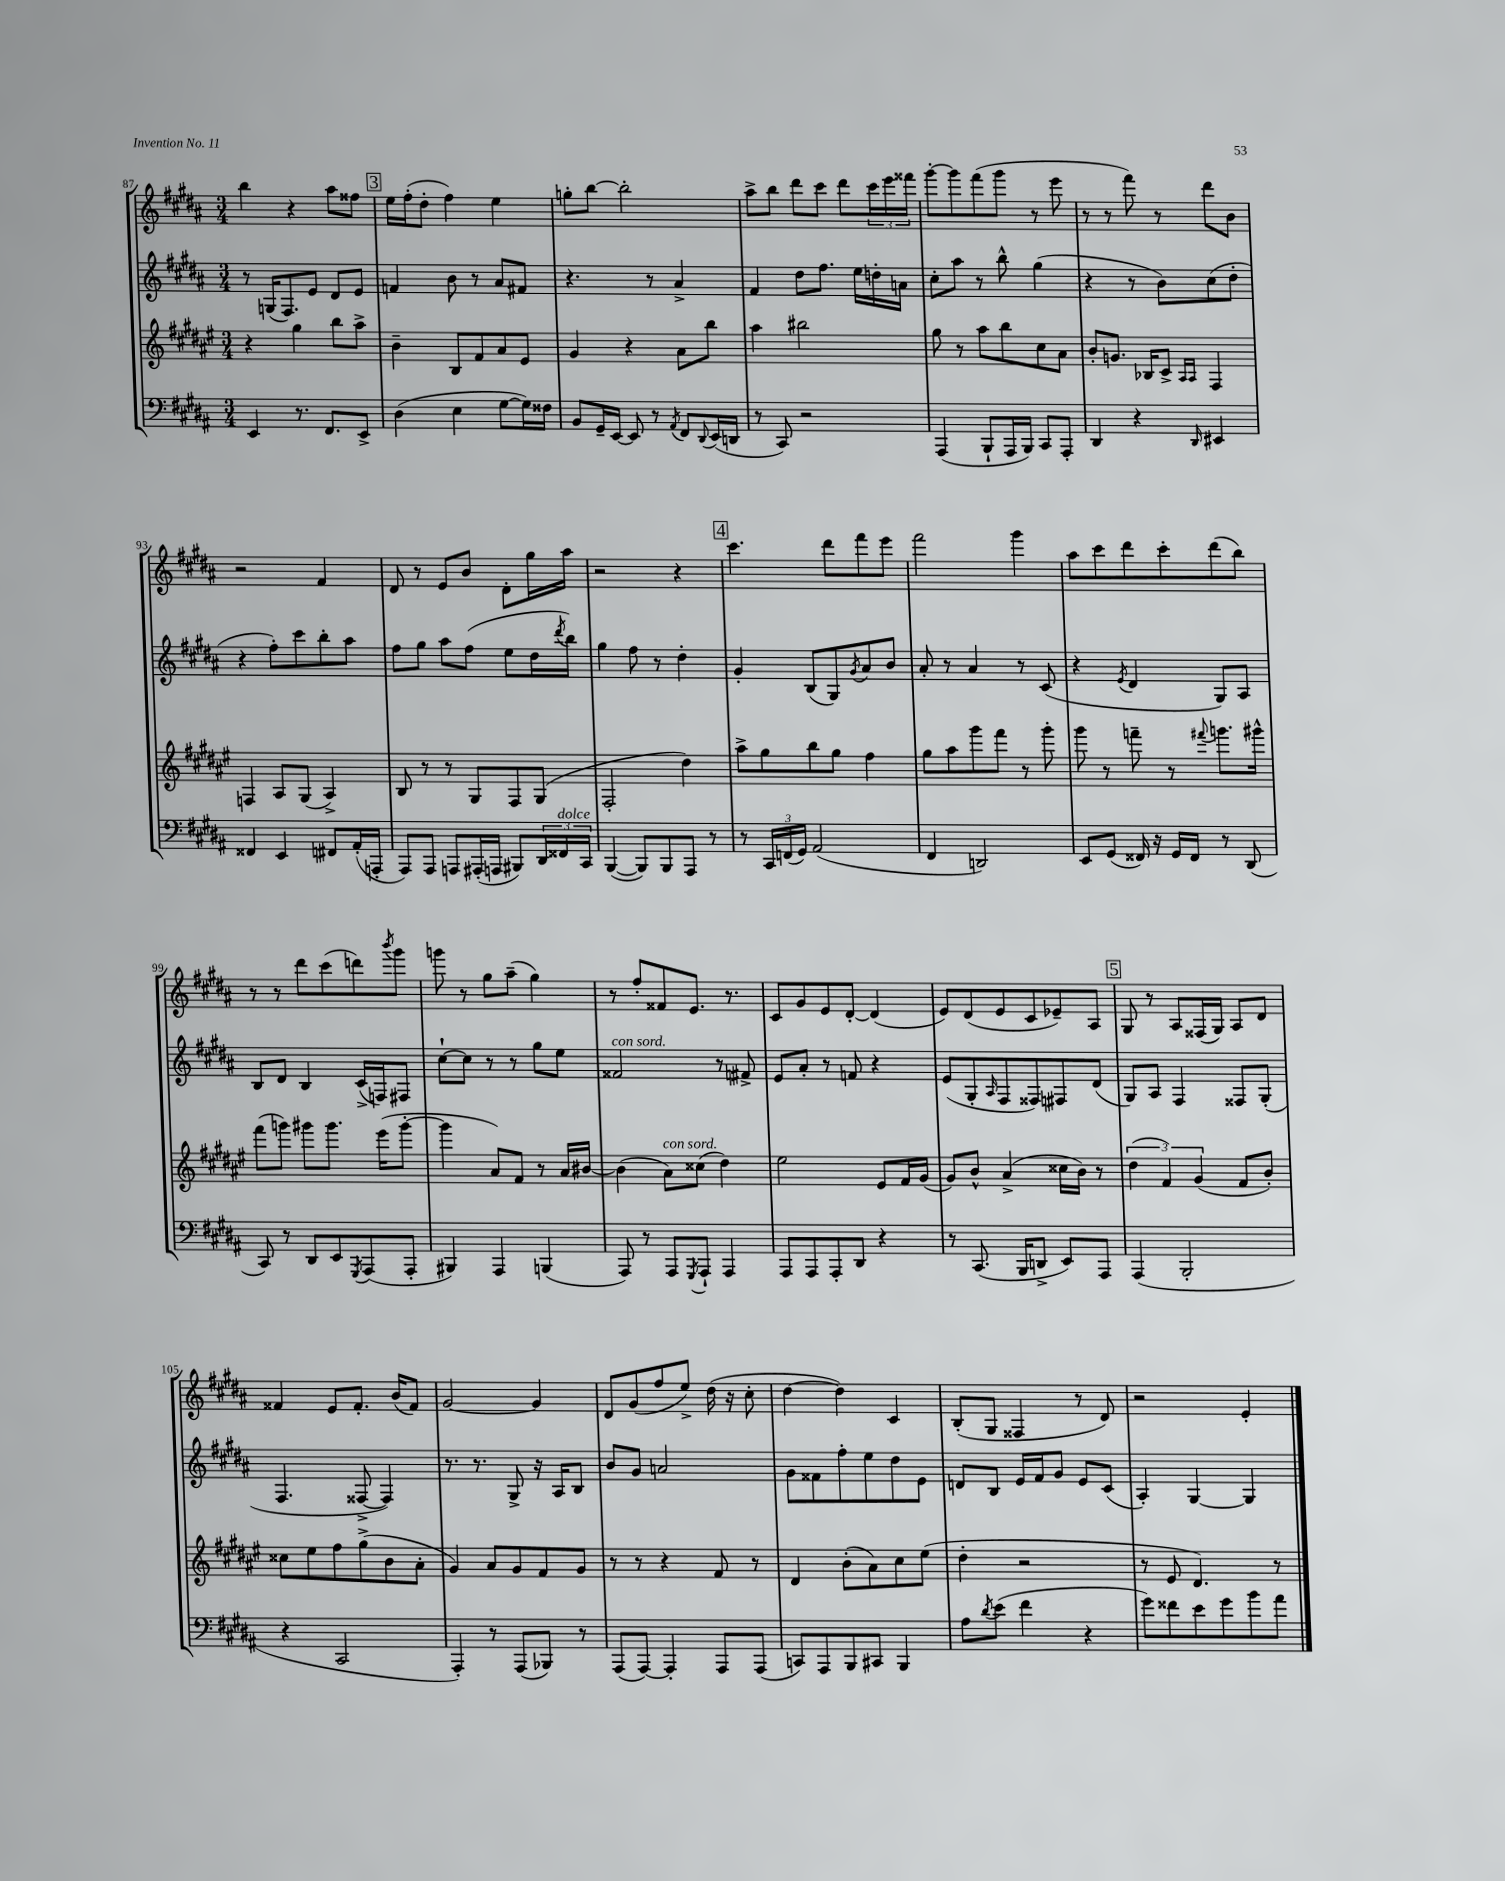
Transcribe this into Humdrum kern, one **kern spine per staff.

**kern	**kern	**kern	**kern
*staff4	*staff3	*staff2	*staff1
*clefF4	*clefG2	*clefG2	*clefG2
*k[f#c#g#d#a#]	*k[f#c#g#d#a#e#]	*k[f#c#g#d#a#]	*k[f#c#g#d#a#]
*M3/4	*M3/4	*M3/4	*M3/4
4EE	4r	8r	4bb
.	.	(16G	.
.	.	8.F#)	.
8.r	4gg#	.	4r
.	.	8e	.
8.FF#	.	.	.
.	8bb	8d#	8aa#
8EE^	8aa#^	8e	8ff##
=	=	=	=
(4D#	4b~	4f	16ee
.	.	.	(16ff#'
.	.	.	8dd#'
4E	8B	8b	4ff#)
.	8f#	8r	.
[8G#	8a#	8a#	4ee
16G#])	8e#	8f#	.
16F##	.	.	.
=	=	=	=
8BB	4g#	4.r	8gg'
16GG#~	.	.	[8bb
[16EE	.	.	.
8EE]	4r	.	2bb']
8r	.	8r	.
8qAA#	.	.	.
8FF#	8a#	4a#^	.
8qqDD#	.	.	.
(16EE	8bb	.	.
16DD	.	.	.
=	=	=	=
8r	4aa#	4f#	8aa#^
8CC#)	.	.	8bb
2r	2bb#	8dd#	8ddd#
.	.	8.ff#	8ccc#
.	.	.	8ddd#
.	.	16ee	.
.	.	16dd'	24ccc#
.	.	.	24eee
.	.	16a	.
.	.	.	24fff##
=	=	=	=
(4AAA#	8gg#	8cc#'	[8ggg#'
.	8r	8aa#	8ggg#]
8BBB`	8aa#	8r	(8fff#
16AAA#	8bb	8bb^^	8ggg#
16BBB)	.	.	.
8CC#	8cc#	(4gg#	8r
8AAA#'	8a#	.	8eee
=	=	=	=
4DD#	8b'	4r	8r
.	8.g	.	8r
4r	.	8r	8fff#)
.	16B-	.	.
.	8c#^	8b)	8r
.	16qqA#	.	.
16qqDD#	16qqA#	.	.
4EE#	4F#	(8cc#	8ddd#
.	.	8dd#'	8b
=	=	=	=
4FF##	4F	4r	2r
4EE	8A#	8ff#')	.
.	(8G#	8ccc#	.
8FF#	4A#^)	8bb'	4f#
(16AA#'	.	8aa#	.
16AAA'	.	.	.
=	=	=	=
8AAA#)	8B	8ff#	8d#
8AAA#	8r	8gg#	8r
8AAA	8r	8aa#	8e
(16AAA#'	8G#	(8ff#	8b
16AAA	.	.	.
8BBB#)	8F#	8ee	8d#'
24DD#	(8G#	16dd#	16gg#
24FF##	.	.	.
.	.	8qddd#	.
.	.	16bb)	16aa#
24CC#	.	.	.
=	=	=	=
([4BBB	2F#'	4gg#	2r
8BBB])	.	8ff#	.
8BBB	.	8r	.
8AAA#	4dd#)	4dd#'	4r
8r	.	.	.
=	=	=	=
8r	8aa#^	4g#'	4.ccc#
24CC#	8gg#	.	.
(24FF	.	.	.
24GG#)	.	.	.
(2AA#	8bb	(8B	.
.	8gg#	8G#)	8ddd#
.	.	8qg#	.
.	4ff#	8a#	8fff#
.	.	8b	8eee
=	=	=	=
4FF#	8gg#	8a#'	2fff#
.	8aa#	8r	.
2DD)	8ggg#	4a#	.
.	8fff#	.	.
.	8r	8r	4ggg#
.	8ggg#'	(8c#	.
=	=	=	=
8EE	8ggg#	4r	8aa#
(8GG#	8r	.	8ccc#
.	.	8qe	.
16FF##)	8fff~	4d#	8ddd#
16r	.	.	.
16GG#	8r	.	8ccc#'
16FF##	.	.	.
.	8qqfff#	.	.
8r	8.ggg	8G#)	(8ddd#
(8DD#	.	8A#	8bb)
.	16ggg#^^	.	.
=	=	=	=
8CC#)	(8fff#	8B	8r
8r	8ggg)	8d#	8r
8DD#	8ggg#	4B	8ddd#
8EE	8.ggg#	.	(8ccc#
8qGGG#	.	.	.
(8AAA#	.	(16c#^	8ddd)
.	(16eee#	16F)	.
.	.	.	8qbbb
8AAA#'	[8ggg#'	8F#	8ggg#
=	=	=	=
4BBB#)	4ggg#]	[8cc#`	8ggg
.	.	8cc#]	8r
4AAA#	8a#)	8r	8gg#
.	8f#	8r	(8aa#~
(4BBB	8r	8gg#	4gg#)
.	16a#	8ee	.
.	[16b#	.	.
=	=	=	=
8AAA#)	(4b#]	2f##	8r
8r	.	.	8ff#'
8AAA#	8a#)	.	8f##
8qGGG#	.	.	.
8AAA#`	(8cc##	.	8.e
4AAA#	4dd#)	8r	.
.	.	.	8.r
.	.	8f#^	.
=	=	=	=
8AAA#	2ee#	8e	8c#
8AAA#	.	8a#'	8g#
8AAA#'	.	8r	8e
8DD#	.	8f	[8d#'
4r	8e#	4r	(4d#]
.	16f#	.	.
.	(16g#	.	.
=	=	=	=
8r	8g#)	(8e	8e)
(8.CC#	8b^^	8G#'	(8d#
.	.	16qqA#	.
.	(4a#^	8F#	8e
16BBB	.	.	.
8DD^	.	8F##)	8c#
8EE)	16cc##	8F#	8e-~)
.	16b)	.	.
8AAA#	8r	(8d#	8A#
=	=	=	=
(4AAA#	(6dd#	8G#)	8G#
.	.	8A#	8r
.	6f#)	.	.
2BBB'	.	4F#	8A#
.	(6g#	.	.
.	.	.	(16F##
.	.	.	16G#)
.	8f#	8F##	8A#
.	8b')	(8G#'	8d#
=	=	=	=
4r	8cc##	4.F#	4f##
.	8ee#	.	.
2CC#	8ff#	.	8e
.	(8gg#^	[8F##^	8.f##'
.	8b	4F##])	.
.	.	.	(16b
.	8a#'	.	8f##)
=	=	=	=
4AAA#')	4g#)	8.r	[2g#
.	.	8.r	.
8r	8a#	.	.
(8AAA#	8g#	8G#^	.
8BBB-)	8f#	16r	4g#]
.	.	16A#	.
8r	8g#	8B	.
=	=	=	=
(8AAA#	8r	8b	8d#
[8AAA#)	8r	8g#	(8g#
4AAA#']	4r	2a	8ff#
.	.	.	8ee^)
8AAA#	8f#	.	(16dd#
.	.	.	16r
(8AAA#	8r	.	8cc#'
=	=	=	=
8CC)	4d#	8g#	[4dd#
8AAA#	.	8f##	.
8BBB	(8b'	8ff#'	4dd#])
8CC#	8a#)	8ee	.
4BBB	8cc#	8dd#	4c#
.	(8ee#	8e	.
=	=	=	=
8A#	4dd#'	8d	(8B'
8qd#	.	.	.
(8e	.	8B	8G#
4f#	2r	16e	4F##
.	.	16f#	.
.	.	8g#	.
4r	.	8e	8r
.	.	(8c#	8d#)
=	=	=	=
8g#)	8r	4A#')	2r
8f##	8e#	.	.
8e	4.d#)	[4G#	.
8g#	.	.	.
8b	.	4G#]	4e'
8a#	8r	.	.
==	==	==	==
*-	*-	*-	*-
